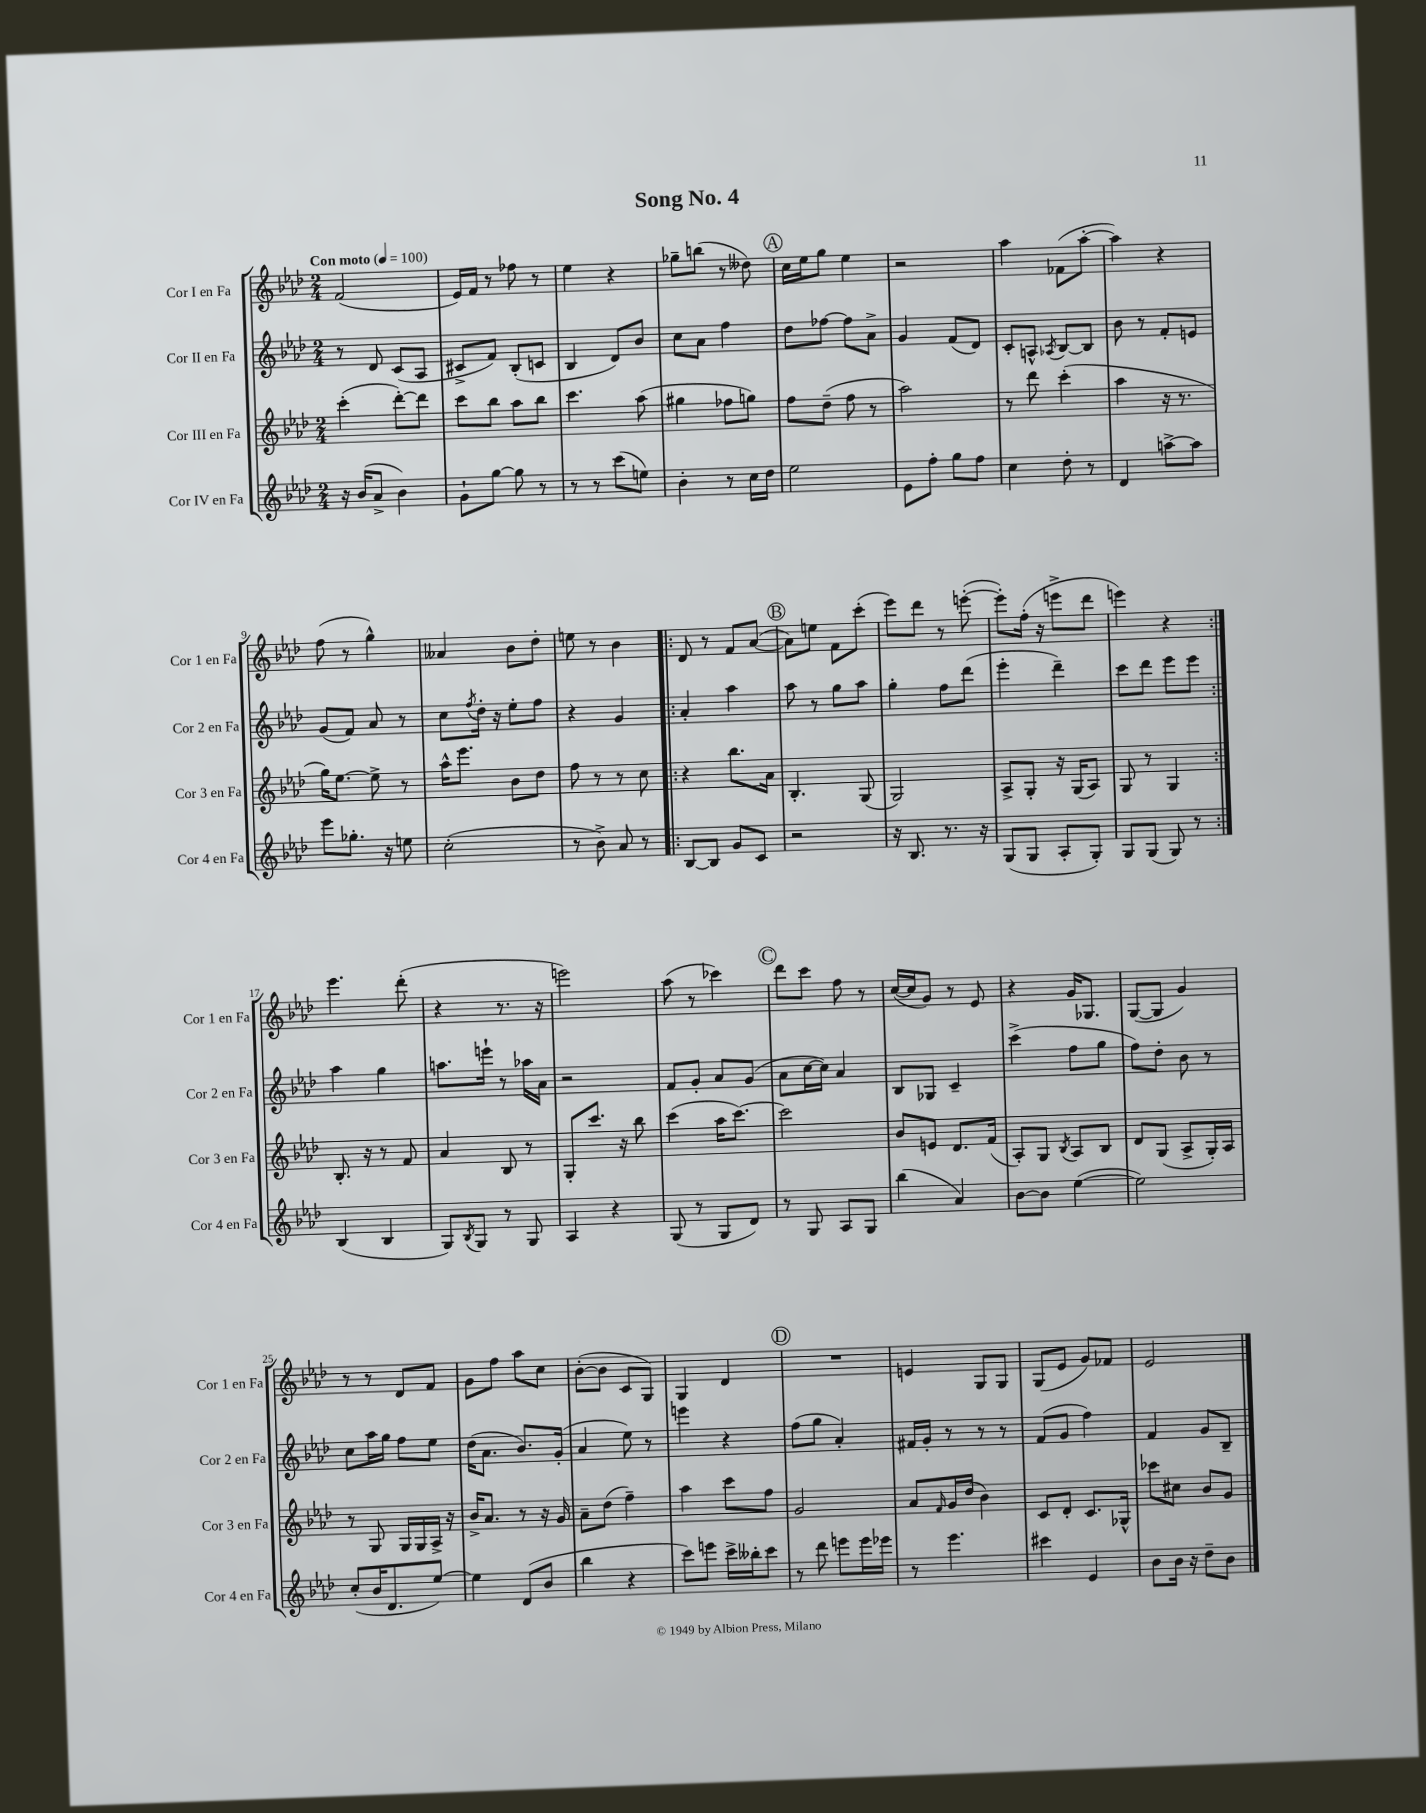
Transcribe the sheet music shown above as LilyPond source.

\header { title = "Song No. 4" }
<<
\new StaffGroup <<
\new Staff = "s0" \with { instrumentName = "Cor I en Fa" shortInstrumentName = "Cor 1 en Fa" } {
    \clef treble \key aes \major \numericTimeSignature \time 2/4 \tempo "Con moto" 4 = 100
    f'2( |
    ees'16) f'16 r8 fes''8 r8 |
    ees''4 r4 |
    ges''8-- b''8( r8 deses''8) |
    \mark \markup { \circle "A" } c''16 ees''16 g''8 ees''4 |
    r2 |
    aes''4 fes'8( aes''8~-. |
    aes''4) r4 |
    f''8( r8 g''4-^) |
    aeses'4 bes'8 des''8-. |
    e''8 r8 bes'4 |
    \repeat volta 2 { des'8 r8 f'8 aes'8~( |
    \mark \markup { \circle "B" } aes'8) e''8 f'8 c'''8-.( |
    ees'''8) des'''8 r8 e'''8~-.( |
    e'''8-.) f''16-.( r16 e'''8-> des'''8 |
    e'''4) r4 | }
    ees'''4. des'''8-.( |
    r4 r8. r16 |
    e'''2) |
    aes''8( r8 ces'''4) |
    \mark \markup { \circle "C" } des'''8 c'''8 f''8 r8 |
    c''16~( c''16 g'8) r8 ees'8 |
    r4 g'16 ges8. |
    g8~( g8 g'4) |
    r8 r8 des'8 f'8 |
    g'8 f''8 aes''8 c''8 |
    bes'8~-.( bes'8 c'8 g8) |
    g4 des'4 |
    \mark \markup { \circle "D" } R2 |
    e'4 g8 g8 |
    g8( ees'8 g'8) fes'8 |
    ees'2 \bar "|." |
}
\new Staff = "s1" \with { instrumentName = "Cor II en Fa" shortInstrumentName = "Cor 2 en Fa" } {
    \clef treble \key aes \major \numericTimeSignature \time 2/4
    r8 des'8 c'8( aes8 |
    cis'8-> f'8) bes8-.( c'8 |
    bes4 des'8) bes'8 |
    c''8 aes'8 f''4 |
    \mark \markup { \circle "A" } des''8 fes''8~ fes''8 aes'8-> |
    g'4 f'8( des'8) |
    c'8-. a8-^ \acciaccatura { aes8 } bes8~ bes8 |
    bes'8 r8 f'8-. e'8 |
    g'8( f'8) aes'8 r8 |
    c''8 \acciaccatura { f''8 } des''16-. r16 ees''8-. f''8 |
    r4 g'4 |
    \repeat volta 2 { aes'4-. aes''4 |
    \mark \markup { \circle "B" } aes''8 r8 g''8 aes''8 |
    g''4-. f''8 des'''8( |
    ees'''4-. des'''4--) |
    c'''8 des'''8 ees'''8 ees'''8 | }
    aes''4 g''4 |
    a''8. e'''16-! r8 aes''16 aes'16 |
    r2 |
    f'8 g'8-. aes'8 g'8( |
    \mark \markup { \circle "C" } aes'8 c''16~ c''16) aes'4 |
    bes8 ges8 c'4-- |
    c'''4->( f''8 g''8 |
    f''8) des''8-. bes'8 r8 |
    c''8 aes''16 g''16 f''8 ees''8 |
    des''16( aes'8. bes'8.) g'16-.( |
    aes'4 ees''8) r8 |
    e'''4 r4 |
    \mark \markup { \circle "D" } f''8( g''8 aes'4-.) |
    fis'16 g'16-. r8 r8 r8 |
    f'8( g'8 f''4) |
    f'4 g'8 bes8-- \bar "|." |
}
\new Staff = "s2" \with { instrumentName = "Cor III en Fa" shortInstrumentName = "Cor 3 en Fa" } {
    \clef treble \key aes \major \numericTimeSignature \time 2/4
    c'''4-.( des'''8~-.) des'''8 |
    c'''8 bes''8 aes''8 bes''8 |
    c'''4. aes''8( |
    gis''4 fes''8 g''8) |
    \mark \markup { \circle "A" } f''8 des''8--( f''8 r8 |
    aes''2) |
    r8 des'''8 c'''4-.( |
    aes''4 r16 r8. |
    g''16) ees''8.~ ees''8-> r8 |
    aes''16-^ ees'''8. bes'8 des''8 |
    f''8 r8 r8 c''8 |
    \repeat volta 2 { r4 bes''8. aes'16 |
    \mark \markup { \circle "B" } bes4.-. g8( |
    g2) |
    aes8-> g8-. r16 g16( aes8) |
    g8 r8 g4 | }
    bes8.-. r16 r8 f'8 |
    aes'4 bes8 r8 |
    g8-. c'''8. r16 bes''8 |
    c'''4( aes''16 c'''8.~) |
    \mark \markup { \circle "C" } c'''2 |
    bes'8 e'8 des'8. f'16( |
    aes8-.) g8 \acciaccatura { bes8 } aes8 bes8 |
    des'8 g8( aes8-> g16-.) aes16 |
    r8 g8 g16 g16 aes16-> r16 |
    bes'16-> aes'8. r8 r16 g'16 |
    aes'8-- des''8( f''4--) |
    aes''4 c'''8 f''8 |
    \mark \markup { \circle "D" } g'2 |
    aes'8 \grace { f'16 } g'16 des''16( bes'4) |
    c'8 des'8-. c'8. ges16-^ |
    ces'''8 cis''8 bes'8 g'8 \bar "|." |
}
\new Staff = "s3" \with { instrumentName = "Cor IV en Fa" shortInstrumentName = "Cor 4 en Fa" } {
    \clef treble \key aes \major \numericTimeSignature \time 2/4
    r16 bes'16( aes'8-> bes'4) |
    g'8-! g''8~ g''8 r8 |
    r8 r8 c'''8( e''8) |
    bes'4-. r8 c''16 des''16 |
    \mark \markup { \circle "A" } ees''2 |
    ees'8 f''8-. g''8 f''8 |
    c''4 des''8-. r8 |
    des'4 a''8~-> a''8 |
    ees'''8 ges''8.-. r16 e''8 |
    c''2-.( |
    r8 bes'8->) aes'8 r8 |
    \repeat volta 2 { bes8~ bes8 g'8 c'8 |
    \mark \markup { \circle "B" } r2 |
    r16 bes8. r8. r16 |
    g8( g8 aes8-. g8-.) |
    g8 g8( g8) r8 | }
    bes4( bes4 |
    g8) \acciaccatura { bes8 } g8 r8 g8 |
    aes4 r4 |
    g8( r8 g8 des'8) |
    \mark \markup { \circle "C" } r8 g8 aes8 g8 |
    bes''4( aes'4) |
    bes'8~ bes'8 ees''4~( |
    ees''2) |
    c''8-.( bes'16 des'8. ees''8~) |
    ees''4 des'8( bes'8 |
    bes''4 r4 |
    c'''8) e'''8 c'''16-> beses''16-. c'''8 |
    \mark \markup { \circle "D" } r8 des'''8 e'''8 e'''16 ees'''16 |
    r8 ees'''4. |
    cis'''4 ees'4 |
    bes'8 bes'16 r16 des''8-- bes'8 \bar "|." |
}
>>
>>
